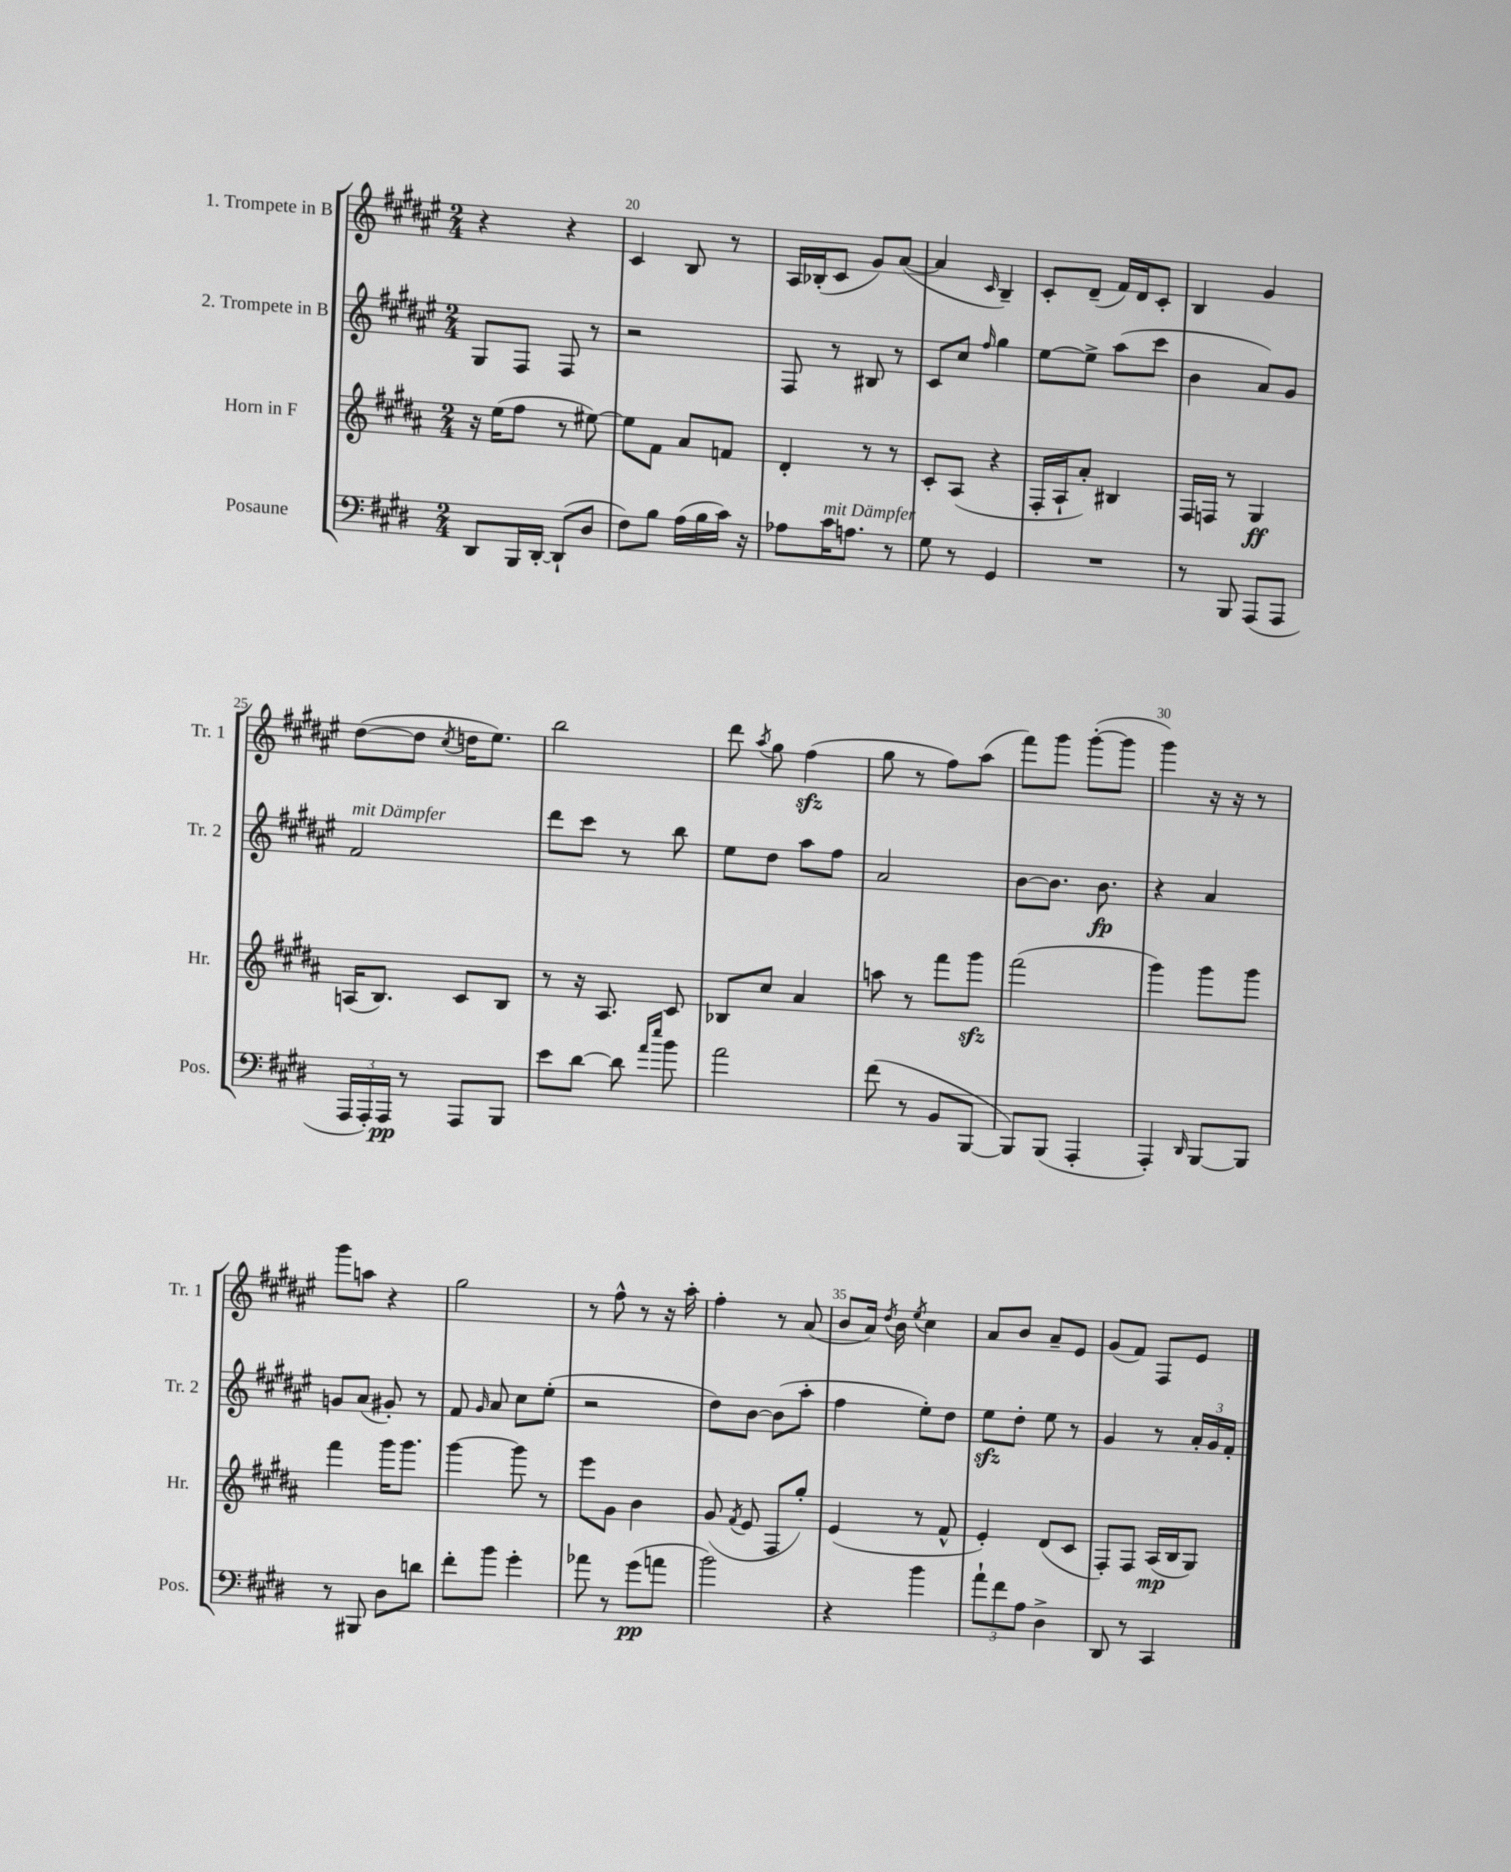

**kern	**kern	**kern	**kern
*staff4	*staff3	*staff2	*staff1
*clefF4	*clefG2	*clefG2	*clefG2
*k[f#c#g#d#]	*k[f#c#g#d#a#]	*k[f#c#g#d#a#e#]	*k[f#c#g#d#a#e#]
*M2/4	*M2/4	*M2/4	*M2/4
8DD#/L	16r	8G#/L	4r
.	(16ee\LK	.	.
16BBB/L	8ff#\J	8F#/J	.
[16DD#'/JJ	.	.	.
(8DD#`/]L	8r	8F#/	4r
8D#/J	[8ee#\)	8r	.
=	=	=	=
8F#\L)	8ee#\]L	2r	4c#/
8B\J	8f#\J	.	.
(16A\LL	8a#/L	.	8B/
16B\	.	.	.
16c#\JJ)	8f/J	.	8r
16r	.	.	.
=	=	=	=
8A-\L	4d#'/	8F#/	16A#/LL
.	.	.	(16B-'/J
16c#\K	.	8r	8c#/J
8.A\J	.	.	.
.	8r	8B#/	8g#/L)
8r	8r	8r	([8a#/J
=	=	=	=
8G#\	8c#'/L	8c#/L	4a#/]
8r	(8A#/J	8cc#/J	.
.	.	16qqff#/	16qqc#/
4GG#/	4r	4gg#\	4B~/)
=	=	=	=
2r	16F#'/LL	[8ee#\L	8c#'/L
.	16A#`/J	.	.
.	8a#'/J)	8ee#^\]J	(8d#~/J
.	4B#/	(8aa#\L	16f#/LL)
.	.	.	16d#/J
.	.	8ccc#\J	8c#'/J
=	=	=	=
8r	16F#/LL	4b\	4B/
.	16F/JJ	.	.
8BBB/	8r	.	.
(8AAA/L	4G#/	8a#/L)	4g#/
8AAA/J	.	8g#/J	.
=	=	=	=
24AAA/LL	(16A/LK	2f#/	([8dd#\L
24AAA'/)	.	.	.
.	8.B/J)	.	.
24AAA/JJ	.	.	.
8r	.	.	8dd#\]J
.	.	.	8qcc#/
8AAA/L	8c#/L	.	16dd\LK
.	.	.	8.ee#\J)
8BBB/J	8B/J	.	.
=	=	=	=
8e\L	8r	8ddd#\L	2bb\
[8d#\J	16r	8ccc#\J	.
.	8.A#/	.	.
8d#\]	.	8r	.
16qqa/LL	.	.	.
16qqee/JJ	.	.	.
8b\	8c#/	8bb\	.
=	=	=	=
2a\	8B-/L	8ee#\L	8ddd#\
.	.	.	8qaa#/
.	8cc#/J	8dd#\J	8gg#\
.	4a#/	8aa#\L	(4ff#\
.	.	8ff#\J	.
=	=	=	=
(8f#\	8aa\	2a#/	8gg#\
8r	8r	.	8r
8BB/L	8fff#\L	.	8ff#\L)
[8BBB/J	8ggg#\J	.	(8aa#\J
=	=	=	=
8BBB/]L)	(2fff#\	[8b\L	8fff#\L)
(8BBB/J	.	8.b\]J	8ggg#\J
4AAA'/	.	.	([8ggg#'\L
.	.	8.b\	.
.	.	.	8ggg#\]J
=	=	=	=
4AAA'/)	4ggg#\)	4r	4ggg#\)
16qqDD#/	.	.	.
[8BBB/L	8ggg#\L	4a#/	16r
.	.	.	16r
8BBB/]J	8ggg#\J	.	8r
=	=	=	=
8r	4fff#\	8g/L	8ggg#\L
8BBB#/	.	(8a#/J	8aa\J
8D#\L	16ggg#\LK	8g#'/)	4r
.	8.ggg#\J	.	.
8d\J	.	8r	.
=	=	=	=
8f#'\L	[4ggg#\	8f#/	2gg#\
.	.	16qqg#/	.
8b\J	.	8a#/	.
4g#'\	8ggg#\]	8cc#\L	.
.	8r	(8ee#'\J	.
=	=	=	=
8a-\	8eee\L	2r	8r
8r	8g#\J	.	8ff#^^\
(8g#\L	4b\	.	8r
8a\J	.	.	16r
.	.	.	16aa#'\
=	=	=	=
2b\)	(8g#/	8dd#\L)	4ff#'\
.	8qf#/	.	.
.	8e/	[8b\J	.
.	8F#/L	(8b\]L	8r
.	8gg#'/J)	8aa#'\J	(8a#/
=	=	=	=
4r	(4e/	4ff#\	8b/L
.	.	.	16a#/Jk)
.	.	.	8qdd#/
.	.	.	16b\
.	.	.	8qee#/
4b\	8r	8ee#'\L)	4cc#\
.	8f#^^/	8dd#\J	.
=	=	=	=
12a`\L	4e'/)	8ee#\L	8a#/L
12f#\	.	.	.
.	.	8dd#'\J	8b/J
12A\J	.	.	.
4D#^\	(8d#/L	8ee#\	8a#~/L
.	8c#/J	8r	8e#/J
=	=	=	=
8DD#/	8F#'/L)	4g#/	(8g#/L
8r	8F#/J	.	8f#/J)
4CC#/	(16A#/LL	8r	8F#/L
.	16B/J	.	.
.	8G#/J)	24a#'/LL	8e#/J
.	.	24g#/	.
.	.	24f#'/JJ	.
==	==	==	==
*-	*-	*-	*-
